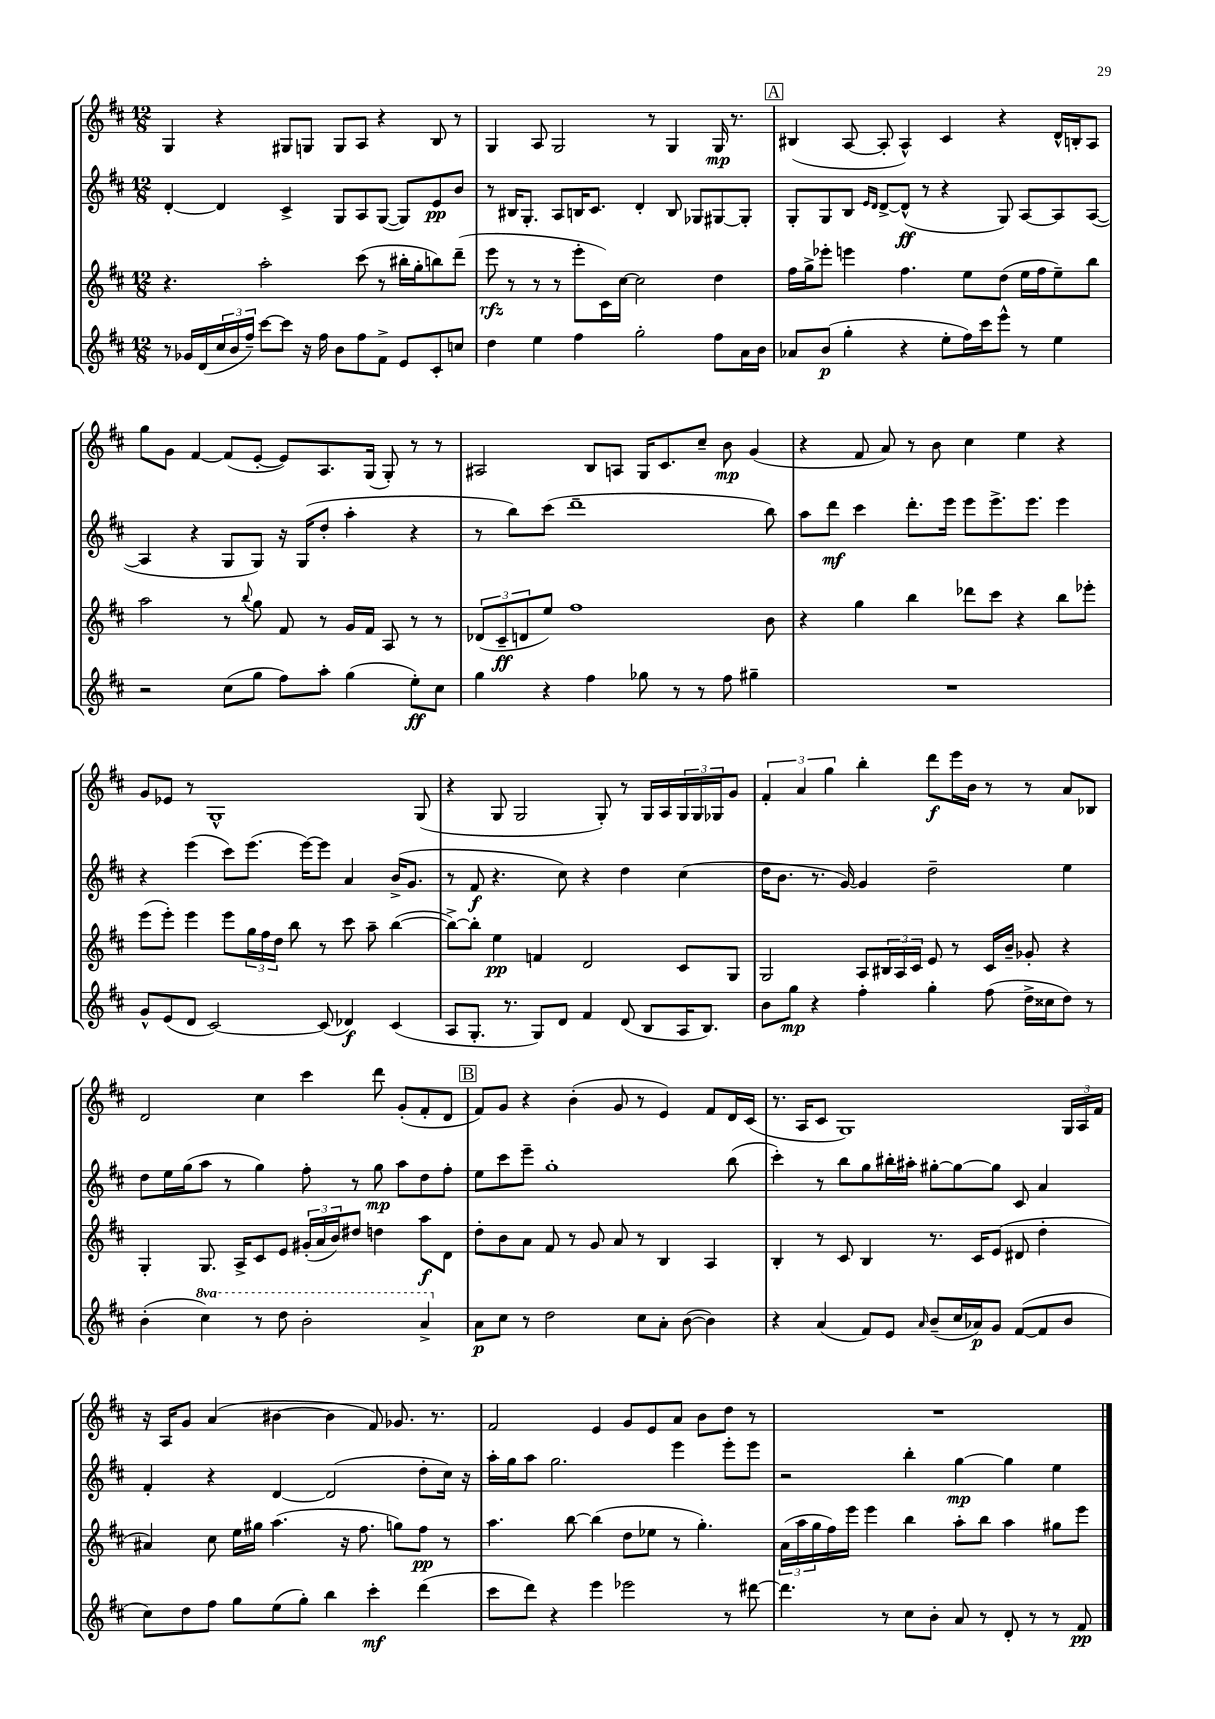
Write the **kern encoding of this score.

**kern	**kern	**kern	**kern
*staff4	*staff3	*staff2	*staff1
*clefG2	*clefG2	*clefG2	*clefG2
*k[f#c#]	*k[f#c#]	*k[f#c#]	*k[f#c#]
*M12/8	*M12/8	*M12/8	*M12/8
8r	4.r	[4d'/	4G/
16g-/LL	.	.	.
(16d/	.	.	.
24cc#/	.	4d/]	4r
24b/	.	.	.
24ff#~/JJ)	.	.	.
[8ccc#\L	2aa'\	.	.
8ccc#\]J	.	4c#^/	8G#/L
16r	.	.	8G/J
16ff#\	.	.	.
8b\L	.	8G/L	8G/L
8ff#\	(8ccc#\	8A/	8A/J
8f#^\J	8r	([8G/J	4r
8e/L	16bb#'\LL	8G/]L)	.
.	16gg'\J	.	.
8c#'/	8bb\)	8e/	8B/
8cc/J	(8ddd~\J	8b/J	8r
=	=	=	=
4dd\	8eee\	8r	4G/
.	8r	16B#/LK	.
.	.	8.G'/J	.
4ee\	8r	.	8A/
.	8r	8A/L	2G/
4ff#\	8eee'\L	16B/K	.
.	.	8.c#/J	.
.	16c#\L)	.	.
.	[16cc#\JJ	.	.
2gg'\	2cc#\]	4d'/	.
.	.	.	8r
.	.	8B/	4G/
.	.	8G-/L	.
8ff#\L	4dd\	[8G#/	16G/
.	.	.	8.r
16a\L	.	8G#'/]J	.
16b\JJ	.	.	.
=	=	=	=
8a-/L	16ff#\LL	8G'/L	(4B#/
.	16gg^\J	.	.
(8b/J	8eee-'\J	8G/	.
4gg'\	4eee\	8B/J	[8A/
.	.	16qqe/LL	.
.	.	16qqd/JJ	.
.	.	[8d^/L	8A'/]
4r	4.ff#\	(8d^^/]J	4A^^/)
.	.	8r	.
8ee'\L	.	4r	4c#/
16ff#\L)	8ee\L	.	.
16ccc#\J	.	.	.
8eee^^\J	(8dd\J	8G/)	4r
8r	16ee\LL	[8A/L	.
.	16ff#\J	.	.
4ee\	8ee~\)	8A/]	16d^^/LL
.	.	.	16B'/J
.	8bb\J	([8A/J	8A/J
=	=	=	=
2r	2aa\	4A/]	8gg\L
.	.	.	8g\J
.	.	4r	[4f#/
(8cc#\L	8r	8G/L	(8f#/]L
.	8qqbb/	.	.
8gg\J	8gg\	8G/J)	[8e'/J
8ff#\L)	8f#/	16r	8e/]L)
.	.	(16G/LK	.
8aa'\J	8r	8dd'/J	8.A/
(4gg\	16g/LL	4aa'\	.
.	16f#/JJ	.	(16G/Jk
.	8A/	.	8G'/)
8ee'\L)	8r	4r	8r
8cc#\J	8r	.	8r
=	=	=	=
4gg\	(12d-/L	8r	2A#/
.	12c#~/	.	.
.	.	8bb\L)	.
.	12d/	.	.
4r	8ee/J)	(8ccc#\J	.
.	1ff#	1ddd~	.
4ff#\	.	.	8B/L
.	.	.	8A/J
8gg-\	.	.	16G/LK
.	.	.	8.c#/
8r	.	.	.
8r	.	.	8cc#~/J
8ff#\	.	.	8b\
4gg#~\	.	.	(4g/
.	8b\	8bb\)	.
=	=	=	=
1.r	4r	8aa\L	4r
.	.	8ddd\J	.
.	4gg\	4ccc#\	8f#/
.	.	.	8a/)
.	4bb\	8.ddd'\L	8r
.	.	.	8b\
.	.	16eee\Jk	.
.	8ddd-\L	8eee\L	4cc#\
.	8ccc#\J	8.eee^\	.
.	4r	.	4ee\
.	.	8.eee\J	.
.	8bb\L	4eee\	4r
.	8eee-'\J	.	.
=	=	=	=
8g^^/L	(8eee\L	4r	8g/L
(8e/	8eee'\J)	.	8e-/J
8d/J	4eee\	(4eee\	8r
[2c#/)	.	.	1G^^
.	8eee\L	8ccc#\L)	.
.	24gg\L	(8.eee\J	.
.	24ff#\	.	.
.	24dd\JJ	.	.
.	8bb\	.	.
.	.	[16eee\LK)	.
(8c#/]	8r	8eee\]J	.
4d-/)	8ccc#\	4a/	.
.	8aa~\	.	.
(4c#/	([4bb\	(16b^/LK	.
.	.	8.g/J	.
.	.	.	(8G/
=	=	=	=
8A/L	8bb^\_L)	8r	4r
8.G'/J	8bb'\]J	8f#/	.
.	4ee\	4.r	8G/
8.r	.	.	.
.	.	.	2G/
8G/L)	4f/	.	.
8d/J	.	8cc#\)	.
4f#/	2d/	4r	.
.	.	.	8G'/)
(8d/	.	4dd\	8r
8B/L	.	.	16G/LL
.	.	.	16A/
16A/K	8c#/L	(4cc#\	24G/
.	.	.	24G/
8.B/J)	.	.	.
.	.	.	24G-/J
.	8G/J	.	8g/J
=	=	=	=
8b\L	2G/	16dd\LK	6f#'/
.	.	8.b\J	.
8gg\J	.	.	.
.	.	.	6a/
4r	.	8.r	.
.	.	.	6gg\
.	.	[16g/)	.
4ff#'\	8A/L	4g/]	4bb'\
.	24B#/L	.	.
.	24A/	.	.
.	24c#/JJ	.	.
4gg'\	8e/	2dd~\	8ddd\L
.	8r	.	16eee\L
.	.	.	16b\JJ
(8ff#\	16c#/LL	.	8r
.	16b~/JJ	.	.
16dd^\LL	8g-'/	.	8r
16cc##\J	.	.	.
8dd\J)	4r	4ee\	8a/L
8r	.	.	8B-/J
=	=	=	=
(4b'\	4G'/	8dd\L	2d/
.	.	16ee\L	.
.	.	(16gg\J	.
4ccc#\)	8.G/	8aa\J	.
.	.	8r	.
.	16A^/LK	.	.
8r	8c#/	4gg\)	4cc#\
8ddd\	8e/J	.	.
2bb'\	(24g#'/LL	8ff#'\	4ccc#\
.	24a/	.	.
.	24b/J)	.	.
.	8dd#/J	8r	.
.	4dd\	8gg\	8ddd\
.	.	8aa\L	(8g'/L
4aa^/	8aa\L	8dd\	8f#'/
.	8d\J	8ff#'\J	8d/J
=	=	=	=
8a\L	8dd'\L	8ee\L	8f#/L)
8cc#\J	8b\	8ccc#\	8g/J
8r	8a\J	8eee~\J	4r
2dd\	8f#/	1gg'	.
.	8r	.	(4b'\
.	8g/	.	.
.	8a/	.	8g/
8cc#\L	8r	.	8r
8a'\J	4B/	.	4e/)
([8b\	.	.	.
4b\])	4A/	.	8f#/L
.	.	(8bb\	16d/L
.	.	.	(16c#/JJ
=	=	=	=
4r	4B'/	4ccc#'\)	8.r
.	.	.	16A/LK
(4a/	8r	8r	8c#/J
.	8c#/	8bb\L	1G)
8f#/L)	4B/	8gg\	.
8e/J	.	16bb#'\L	.
.	.	16aa#'\JJ	.
16qqa/	.	.	.
(8b~/L	8.r	[8gg#'\L	.
16cc#/L	.	8gg#\_	.
16a-/J)	16c#/LK	.	.
8g/J	(8e/J	8gg#\]J	.
([8f#/L	8d#/	8c#/	.
8f#/]	4dd'\	4a/	.
8b/J	.	.	24G/LL
.	.	.	24A/
.	.	.	24f#/JJ
=	=	=	=
8cc#\L)	4a#/)	4f#'/	16r
.	.	.	16A/LK
8dd\	.	.	8g/J
8ff#\J	8cc#\	4r	(4a/
8gg\L	16ee\LL	.	.
.	16gg#\JJ	.	.
(8ee\	(4.aa\	[4d/	[4b#\
8gg'\J)	.	.	.
4bb\	.	(2d/]	4b#\]
.	16r	.	.
.	8.ff#\	.	.
4ccc#'\	.	.	8f#/)
.	8gg\L)	.	8.g-/
(4ddd\	8ff#\J	8dd'\L	.
.	.	.	8.r
.	8r	16cc#\Jk)	.
.	.	16r	.
=	=	=	=
8ccc#\L	4.aa\	16aa'\LL	2f#/
.	.	16gg\J	.
8ddd\J)	.	8aa\J	.
4r	.	2.gg\	.
.	[8bb\	.	.
4eee\	(4bb\]	.	4e/
2eee-\	8dd\L	.	8g/L
.	8ee-\J	.	8e/
.	8r	4eee\	8a/J
.	4.gg'\)	.	8b\L
8r	.	8eee'\L	8dd\J
[8ddd#\	.	8eee\J	8r
=	=	=	=
4.ddd#\]	(24a\LL	2r	1.r
.	24aa\	.	.
.	24gg\	.	.
.	16ff#\)	.	.
.	16eee\JJ	.	.
.	4eee\	.	.
8r	.	.	.
8cc#\L	4bb\	4bb'\	.
8b'\J	.	.	.
8a/	8aa'\L	[4gg\	.
8r	8bb\J	.	.
8d'/	4aa\	4gg\]	.
8r	.	.	.
8r	8gg#\L	4ee\	.
8f#/	8eee\J	.	.
==	==	==	==
*-	*-	*-	*-
